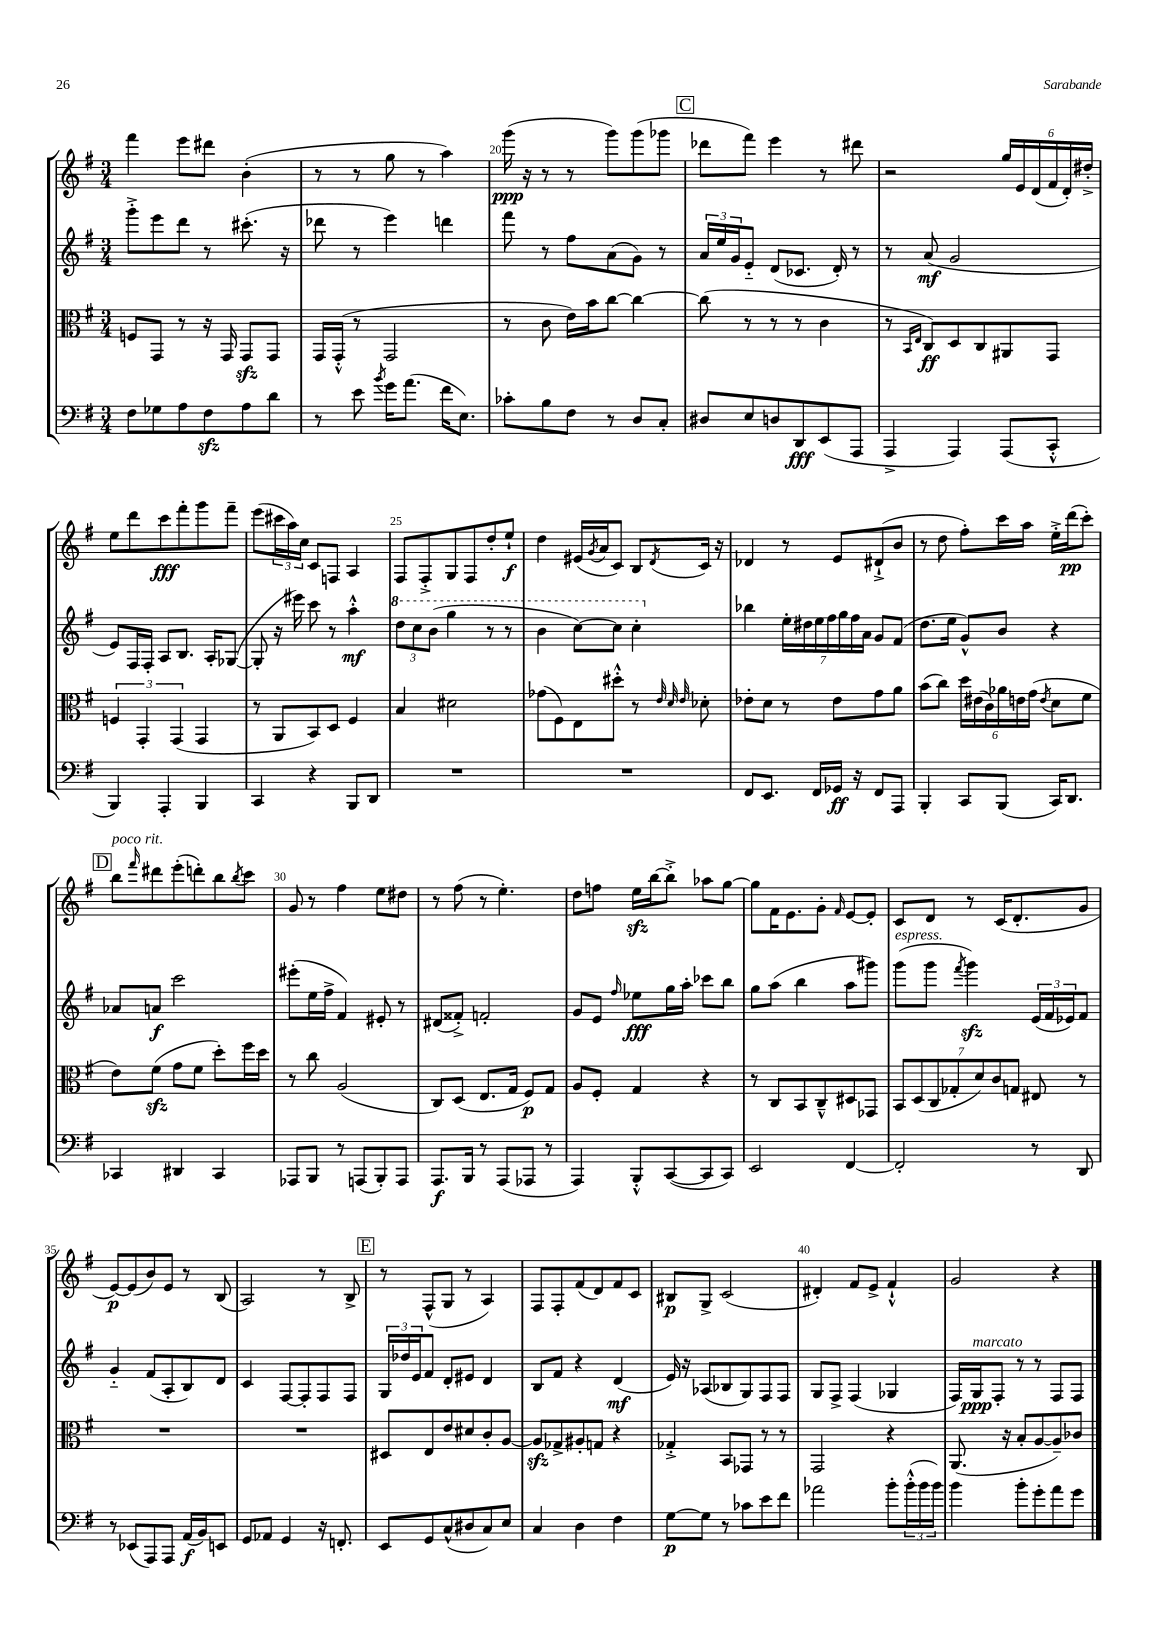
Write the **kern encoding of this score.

**kern	**dynam	**kern	**dynam	**kern	**dynam	**kern	**dynam
*part4	*part4	*part3	*part3	*part2	*part2	*part1	*part1
*staff4	*staff4	*staff3	*staff3	*staff2	*staff2	*staff1	*staff1
*clefF4	*	*clefC3	*	*clefG2	*	*clefG2	*
*k[f#]	*	*k[f#]	*	*k[f#]	*	*k[f#]	*
*M3/4	*	*M3/4	*	*M3/4	*	*M3/4	*
=18	=18	=18	=18	=18	=18	=18	=18
8F#\L	.	8Fn/L	.	8ggg'^\L	.	4fff#\	.
8G-X\	.	8GG/J	.	8eee\	.	.	.
8A\	.	8r	.	8ddd\J	.	8eee\L	.
8F#zz\	.	16r	.	8r	.	8ddd#X\J	.
.	.	16GG/	.	.	.	.	.
8A\	.	8GGzz/L	.	(8.ccc#X'\	.	(4b'\	.
8d\J	.	8GG/J	.	.	.	.	.
.	.	.	.	16r	.	.	.
=19	=19	=19	=19	=19	=19	=19	=19
8r	.	16GG/LL	.	8ddd-X\	.	8r	.
.	.	(16GG'^^/JJ	.	.	.	.	.
8e\	.	8r	.	8r	.	8r	.
8qb/	.	.	.	.	.	.	.
16g\KL	.	2GG/	.	4eee\)	.	8gg\	.
(8.a\J	.	.	.	.	.	.	.
.	.	.	.	.	.	8r	.
16f#\KL	.	.	.	4dddn\	.	4aa\)	.
8.E\J)	.	.	.	.	.	.	.
=20	=20	=20	=20	=20	=20	=20	=20
8c-X'\L	.	8r	.	8fff#\	.	(16ggg\	ppp
.	.	.	.	.	.	16r	.
8B\	.	8c\	.	8r	.	8r	.
8F#\J	.	16e\LL)	.	8ff#\L	.	8r	.
.	.	16b\J	.	.	.	.	.
8r	.	[8cc\J	.	(8a\	.	8ggg\L)	.
8D/L	.	4cc\_	.	8g\J)	.	(8ggg\	.
8C'/J	.	.	.	8r	.	8ggg-X\J	.
!!LO:REH:place=s1:t=C
=21	=21	=21	=21	=21	=21	=21	=21
8D#X/L	.	(8cc\]	.	24a/LL	.	8ddd-X\L	.
.	.	.	.	24ee/	.	.	.
.	.	.	.	24g/J	.	.	.
8E/	.	8r	.	8e/J	.	8fff#\J)	.
8Dn/	.	8r	.	(8d/L	.	4eee\	.
8DD/	fff	8r	.	8.c-X/J	.	.	.
(8EE/	.	4c\	.	.	.	8r	.
.	.	.	.	16d'/)	.	.	.
8AAA/J	.	.	.	8r	.	8ddd#X\	.
=22	=22	=22	=22	=22	=22	=22	=22
4AAA^/	.	8r	.	8r	.	2r	.
.	.	16qqBB/LL	.	.	.	.	.
.	.	16qqE/JJ	.	.	.	.	.
.	.	8C/L)	ff	(8a/	mf	.	.
4AAA/)	.	8D/	.	2g/	.	.	.
.	.	8C/	.	.	.	.	.
(8AAA/L	.	8AA#X/	.	.	.	24gg/LL	.
.	.	.	.	.	.	24e/	.
.	.	.	.	.	.	(24d/	.
8CC'^^/J	.	8GG/J	.	.	.	24f#/	.
.	.	.	.	.	.	24d'/)	.
.	.	.	.	.	.	24dd#X'^/JJ	.
!!LO:LB:g=z
=23	=23	=23	=23	=23	=23	=23	=23
4BBB/)	.	6Fn/	.	8e/L)	.	8ee\L	.
.	.	.	.	16F#/L	.	8ddd\	.
.	.	6GG'/	.	.	.	.	.
.	.	.	.	16F#'/JJ	.	.	.
4AAA'/	.	.	.	8A/L	.	8ccc\	fff
.	.	(6GG/	.	.	.	.	.
.	.	.	.	8.B/J	.	8fff#'\	.
4BBB/	.	4GG/	.	.	.	8ggg\	.
.	.	.	.	16A'/KL	.	.	.
.	.	.	.	([8G-X/J	.	8fff#~\J	.
=24	=24	=24	=24	=24	=24	=24	=24
4CC/	.	8r	.	8G-'/]	.	(8eee\L	.
.	.	8AA/L	.	16r	.	24ccc#X\L	.
.	.	.	.	.	.	24aa\)	.
.	.	.	.	16eee#X\)	.	.	.
.	.	.	.	.	.	24cc\JJ	.
4r	.	8BB/)	.	8ccc\	.	8c/L	.
.	.	8D/J	.	8r	.	8Fn/J	.
8BBB/L	.	4F#/	.	4aa'^^\	mf	4A/	.
8DD/J	.	.	.	.	.	.	.
=25	=25	=25	=25	=25	=25	=25	=25
*	*	*	*	*8va	*	*	*
2.r	.	4B/	.	12ddd\L	.	8F#/L	.
.	.	.	.	12ccc\	.	.	.
.	.	.	.	.	.	8F#'^/	.
.	.	.	.	(12bb\J	.	.	.
.	.	2d#X\	.	4ggg\	.	8G/	.
.	.	.	.	.	.	8F#/	.
.	.	.	.	8r	.	8dd'/	.
.	.	.	.	8r	.	8ee`/J	f
=26	=26	=26	=26	=26	=26	=26	=26
2.r	.	(8g-X\L	.	4bb\	.	4dd\	.
.	.	8F#\)	.	.	.	.	.
.	.	8E\	.	[8ccc\L)	.	(16e#X/LL	.
.	.	.	.	.	.	8qg/	.
.	.	.	.	.	.	16a/J	.
.	.	8dd#X'^^\J	.	8ccc\J]	.	8c/J)	.
.	.	8r	.	4ccc'\	.	8B/L	.
.	.	32qqe/	.	.	.	.	.
.	.	32qqd/	.	.	.	.	.
.	.	32qqe/	.	.	.	8qd/	.
.	.	8d-X'\	.	.	.	16c/Jk	.
.	.	.	.	.	.	16r	.
=27	=27	=27	=27	=27	=27	=27	=27
*	*	*	*	*X8va	*	*	*
8FF#/L	.	8e-X'\L	.	4bb-X\	.	4d-X/	.
8.EE/J	.	8d\J	.	.	.	.	.
.	.	8r	.	28ee'\LL	.	8r	.
.	.	.	.	28dd#X\	.	.	.
16FF#/LL	.	.	.	.	.	.	.
.	.	.	.	28ee\	.	.	.
.	.	.	.	28ff#\	.	.	.
16GG-X/JJ	ff	8e-\L	.	.	.	8e/L	.
.	.	.	.	28gg\	.	.	.
.	.	.	.	28ff#\	.	.	.
16r	.	.	.	.	.	.	.
.	.	.	.	28a\JJ	.	.	.
8FF#/L	.	8g\	.	8g/L	.	(8d#X`^/	.
8AAA/J	.	8a\J	.	(8f#/J	.	8b/J	.
=28	=28	=28	=28	=28	=28	=28	=28
4BBB'/	.	(8b\L	.	8.dd\L	.	8r	.
.	.	8cc\J)	.	.	.	8dd\	.
.	.	.	.	16ee\Jk	.	.	.
8CC/L	.	24dd\LL	.	8g^^/L)	.	8ff#'\L)	.
.	.	(24e#X\	.	.	.	.	.
.	.	24c\)	.	.	.	.	.
(8BBB/J	.	24a-X\	.	8b/J	.	16ccc\L	.
.	.	24en\	.	.	.	.	.
.	.	.	.	.	.	16aa\JJ	.
.	.	(24g\JJ	.	.	.	.	.
.	.	8qe/	.	.	.	.	.
16CC/KL)	.	8d\L	.	4r	.	16ee'^\LL	.
8.DD/J	.	.	.	.	.	(16ddd\J	pp
.	.	8f#\J	.	.	.	8ccc'\J)	.
!!LO:LB:g=z
!!LO:REH:place=s1:t=D
=29	=29	=29	=29	=29	=29	=29	=29
!	!	!	!	!	!	!LO:TX:a:i:t=poco rit.	!
4CC-X/	.	8e\L)	.	8a-X/L	.	8bb\L	.
.	.	.	.	.	.	16qqfff#/	.
.	.	(8f#zz\J	.	8an/J	f	8ddd#X\	.
4DD#X/	.	8g\L	.	2ccc\	.	(8eee'\	.
.	.	8f#\J	.	.	.	8dddn'\)	.
4CC-/	.	8dd'\L)	.	.	.	8bb\	.
.	.	.	.	.	.	8qbb/	.
.	.	16ff#\L	.	.	.	8ccc\J	.
.	.	16dd\JJ	.	.	.	.	.
=30	=30	=30	=30	=30	=30	=30	=30
8AAA-X/L	.	8r	.	(8eee#X'\L	.	8g/	.
8BBB/J	.	8cc\	.	16ee\L	.	8r	.
.	.	.	.	16ff#^\JJ	.	.	.
8r	.	(2A/	.	4f#/)	.	4ff#\	.
(8AAAn/L	.	.	.	.	.	.	.
8BBB'/)	.	.	.	8e#X'/	.	8ee\L	.
8AAA/J	.	.	.	8r	.	8dd#X\J	.
=31	=31	=31	=31	=31	=31	=31	=31
8.AAA/L	f	8C/L)	.	(8d#X/L	.	8r	.
.	.	(8D/J	.	8f##X'^/J)	.	(8ff#\	.
16BBB/Jk	.	.	.	.	.	.	.
8r	.	8.E/L	.	2fn'/	.	8r	.
(8AAA/L	.	.	.	.	.	4.ee'\)	.
.	.	16G/Jk	.	.	.	.	.
8AAA-X/J	.	8F#/L)	p	.	.	.	.
8r	.	8G/J	.	.	.	.	.
=32	=32	=32	=32	=32	=32	=32	=32
4AAA/)	.	8A/L	.	8g/L	.	8dd\L	.
.	.	8F#'/J	.	8e/J	.	8ffn\J	.
.	.	.	.	16qqff#/	.	.	.
8BBB'^^/L	.	4G/	.	8ee-X\L	fff	16eezz\LL	.
.	.	.	.	.	.	[16bb\J	.
([8CC/	.	.	.	16gg\L	.	8bb'^\J]	.
.	.	.	.	16aa'\JJ	.	.	.
8CC/]	.	4r	.	8ccc-X\L	.	8aa-X\L	.
8CC/J)	.	.	.	8bb\J	.	[8gg\J	.
=33	=33	=33	=33	=33	=33	=33	=33
2EE/	.	8r	.	8gg\L	.	8gg\L]	.
.	.	8C/L	.	(8aa\J	.	16f#\K	.
.	.	.	.	.	.	8.e\	.
.	.	8BB/	.	4bb\	.	.	.
.	.	8C~^^/	.	.	.	8g'\J	.
.	.	.	.	.	.	16qqf#/	.
[4FF#/	.	8D#X/	.	8aa\L	.	[8e/L	.
.	.	8GG-X/J	.	8ggg#X\J)	.	8e'/J]	.
=34	=34	=34	=34	=34	=34	=34	=34
!	!	!	!	!LO:TX:a:i:t=espress.	!	!	!
2FF#'/]	.	14BB/L	.	(8ggg\L	.	8c/L	.
.	.	(14D/	.	.	.	.	.
.	.	.	.	8ggg\J	.	8d/J	.
.	.	14C/	.	.	.	.	.
.	.	14G-X'/	.	.	.	.	.
.	.	.	.	8qfff#/	.	.	.
.	.	.	.	4gggzz\)	.	8r	.
.	.	14d/)	.	.	.	.	.
.	.	14c/	.	.	.	.	.
.	.	.	.	.	.	(16c/KL	.
.	.	14Gn/J	.	.	.	.	.
.	.	.	.	.	.	8.d'/	.
8r	.	8E#X/	.	(24e/LL	.	.	.
.	.	.	.	24f#/	.	.	.
.	.	.	.	24e-X/J)	.	.	.
8DD/	.	8r	.	8f#/J	.	8g/J	.
!!LO:LB:g=z
=35	=35	=35	=35	=35	=35	=35	=35
8r	.	2.r	.	4g/	.	[8e/L)	p
(8EE-X/L	.	.	.	.	.	(8e/]	.
8AAA/)	.	.	.	(8f#/L	.	8b/)	.
8AAA/J	.	.	.	8A'/	.	8e/J	.
(16AA/LL	f	.	.	8B/)	.	8r	.
16BB/J)	.	.	.	.	.	.	.
8EEn/J	.	.	.	8d/J	.	(8B/	.
=36	=36	=36	=36	=36	=36	=36	=36
8GG/L	.	2.r	.	4c/	.	2A/)	.
8AA-X/J	.	.	.	.	.	.	.
4GG/	.	.	.	[8F#/L	.	.	.
.	.	.	.	8F#'/]	.	.	.
16r	.	.	.	8F#/	.	8r	.
8.FFn'/	.	.	.	.	.	.	.
.	.	.	.	8F#/J	.	8B^/	.
!!LO:REH:place=s1:t=E
=37	=37	=37	=37	=37	=37	=37	=37
8EE/L	.	8D#X/L	.	24G/LL	.	8r	.
.	.	.	.	24dd-X/	.	.	.
.	.	.	.	24e/J	.	.	.
8GG/	.	8E/	.	8f#/J	.	(8F#^^/L	.
(8C^^/	.	8e/	.	8d'/L	.	8G/J	.
8D#X/	.	8d#X/	.	8e#X/J	.	8r	.
8C/)	.	8c'/	.	4d/	.	4A/)	.
8E/J	.	[8A/J	.	.	.	.	.
=38	=38	=38	=38	=38	=38	=38	=38
4C/	.	8Azz/L]	.	8B/L	.	8F#/L	.
.	.	8G-X^/	.	8f#/J	.	8F#'/	.
4D\	.	8A#X'/	.	4r	.	(8f#/	.
.	.	8Gn/J	.	.	.	8d/)	.
4F#\	.	4r	.	(4d/	mf	8f#/	.
.	.	.	.	.	.	8c/J	.
=39	=39	=39	=39	=39	=39	=39	=39
[8G\L	p	4G-X'^/	.	16e/)	.	8B#X/L	p
.	.	.	.	16r	.	.	.
8G\J]	.	.	.	(8A-X/L	.	8G^/J	.
8r	.	8BB/L	.	8B-X/	.	(2c/	.
8c-X\L	.	8GG-X/J	.	8G/)	.	.	.
8e\	.	8r	.	8F#/	.	.	.
8f#\J	.	8r	.	8F#/J	.	.	.
=40	=40	=40	=40	=40	=40	=40	=40
2a-X\	.	2GG/	.	8G/L	.	4d#X'/)	.
.	.	.	.	8F#^/J	.	.	.
.	.	.	.	(4F#/	.	8f#/L	.
.	.	.	.	.	.	8e^/J	.
8b'\L	.	4r	.	4G-X/	.	4f#`^^/	.
(24b'^^\L	.	.	.	.	.	.	.
24b\	.	.	.	.	.	.	.
24b\JJ)	.	.	.	.	.	.	.
=41	=41	=41	=41	=41	=41	=41	=41
4b\	.	(8.AA/	.	16F#/LL)	.	2g/	.
!	!	!	!	!LO:TX:a:i:t=marcato	!	!	!
.	.	.	.	16G/J	ppp	.	.
.	.	.	.	8F#'/J	.	.	.
.	.	16r	.	.	.	.	.
8b'\L	.	8B'/L	.	8r	.	.	.
8g'\	.	[8A/	.	8r	.	.	.
8a\	.	8A~/])	.	8F#/L	.	4r	.
8g\J	.	8c-X/J	.	8F#/J	.	.	.
==	==	==	==	==	==	==	==
*-	*-	*-	*-	*-	*-	*-	*-
